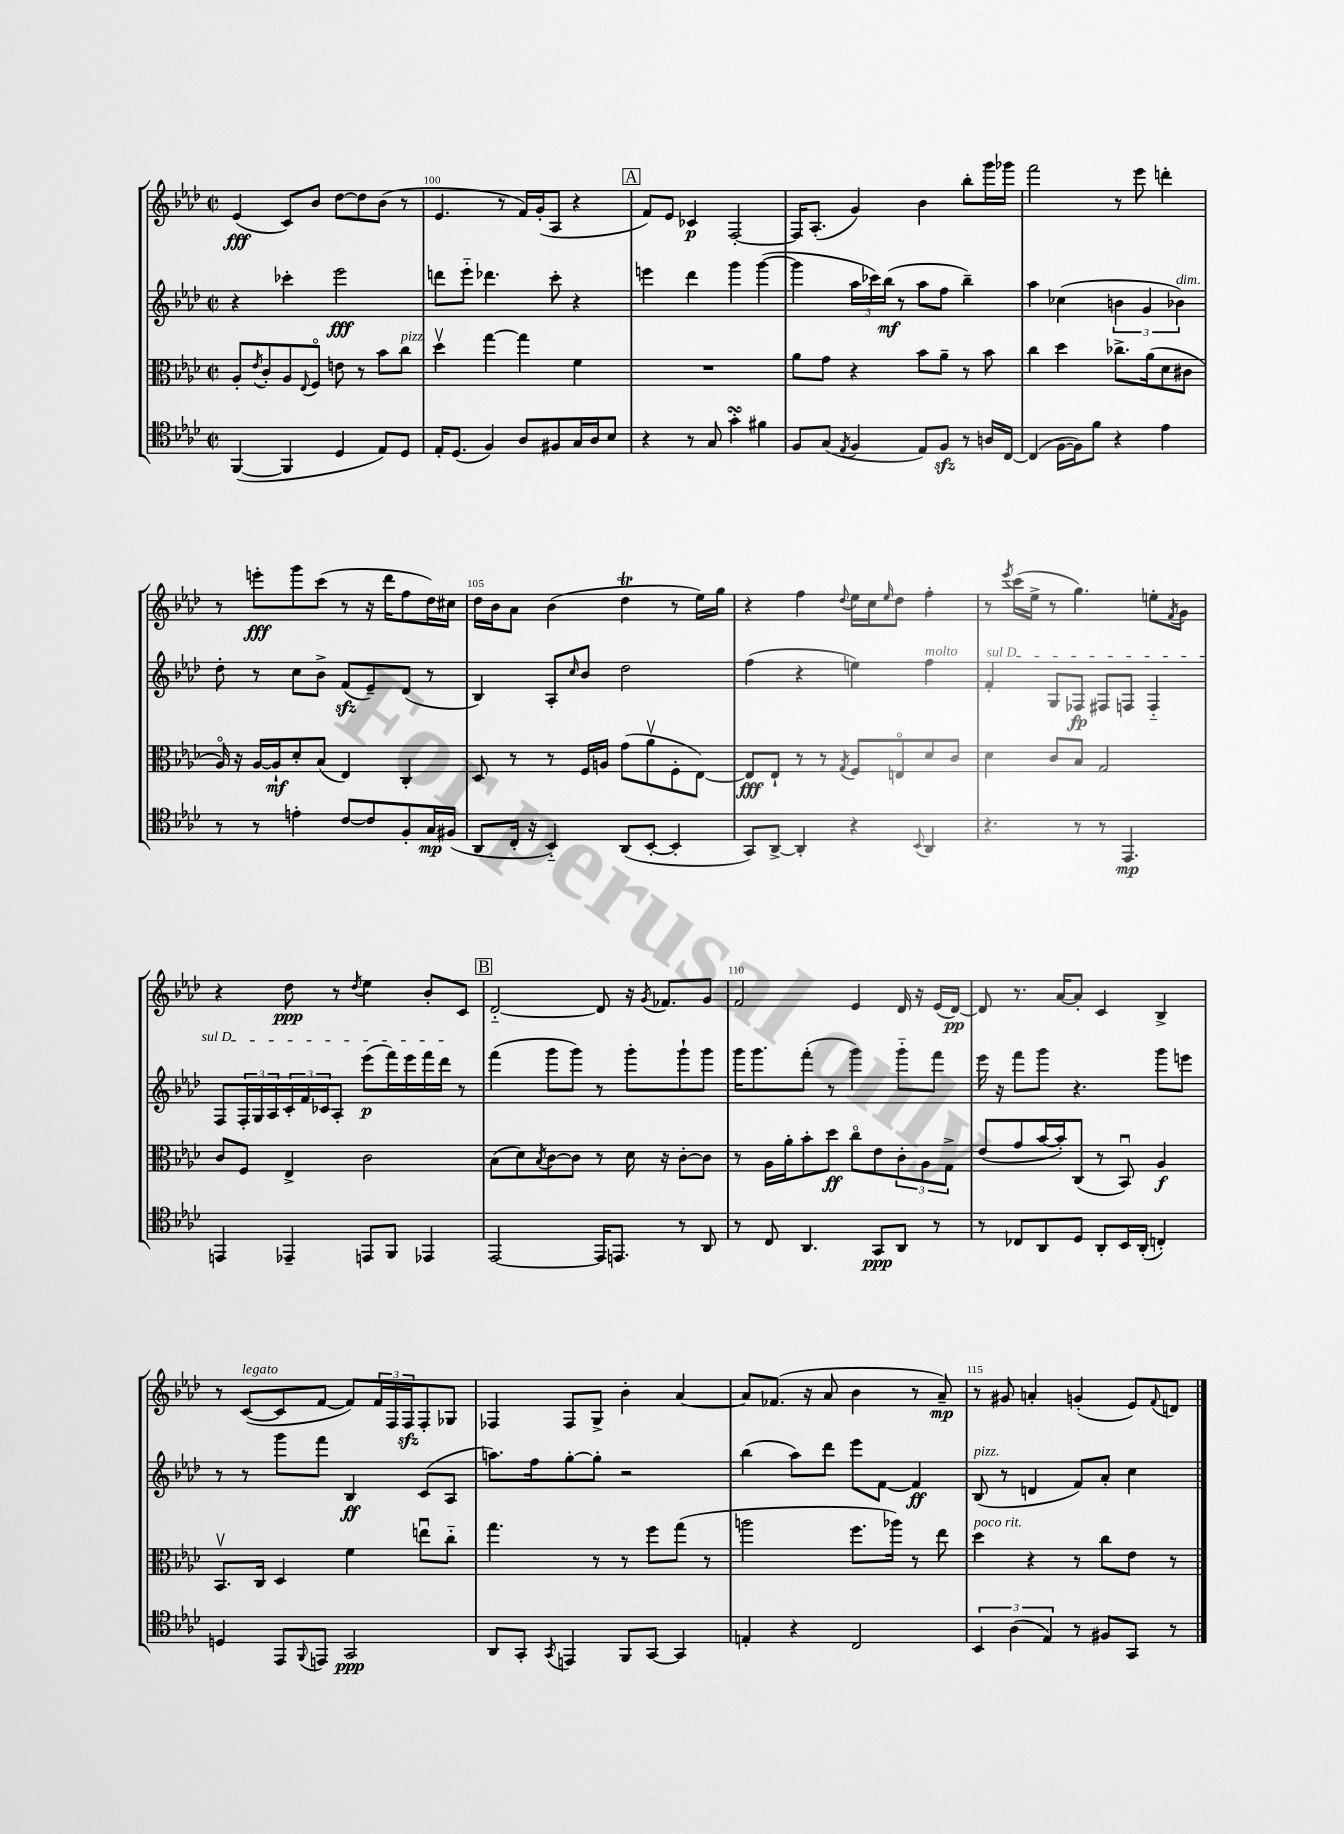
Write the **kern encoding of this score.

**kern	**kern	**kern	**kern
*staff4	*staff3	*staff2	*staff1
*clefC4	*clefC3	*clefG2	*clefG2
*k[b-e-a-d-]	*k[b-e-a-d-]	*k[b-e-a-d-]	*k[b-e-a-d-]
*M2/2	*M2/2	*M2/2	*M2/2
*met(c|)	*met(c|)	*met(c|)	*met(c|)
([4FF/	8A-'/L	4r	(4e-/
.	8qe-/	.	.
.	8c'/	.	.
4FF/]	8A-/	4ccc-'\	8c/L)
.	8qqE-/	.	.
.	8Fo/J	.	8b-/J
4D-/	8e\	2eee-\	[8dd-\L
.	8r	.	8dd-\]
8E-/L)	8b-\L	.	(8b-\J
8D-/J	8cc\J	.	8r
=	=	=	=
16E-'/LK	4dd-v\	8ddd\L	4.e-/
(8.D-/J	.	.	.
.	.	8eee-'~\J	.
4F/)	[4gg\	4.ddd-\	.
.	.	.	8r
8A-/L	4gg\]	.	16f/LL)
.	.	.	(16g'/J
8F#/	.	8ccc'\	8A-/J
16G/L	4f\	4r	4r
16A-/J	.	.	.
8B-/J	.	.	.
=	=	=	=
4r	1r	4eee\	8f/L)
.	.	.	8e-/J
8r	.	4ddd-\	4c-/
8G/	.	.	.
4g'\	.	4ggg\	[2F'/
4f#\	.	([4ggg\	.
=	=	=	=
8F/L	8a-\L	4ggg\]	16F/]LK
.	.	.	(8.A-'/J
(8G/J	8g\J	.	.
8qE-/	.	.	.
4F/	4r	24aa-\LL	4g/)
.	.	24ccc-\)	.
.	.	(24bb-\JJ	.
.	.	8r	.
8E-/L)	8b-\L	8aa-\L	4b-\
8F/J	8a-~\J	8ff\J	.
8r	8r	4bb-~\)	8bb-'\L
16A/LL	8b-\	.	16ggg\L
[16C/JJ	.	.	16ggg-\JJ
=	=	=	=
(4C/]	4cc\	4aa-\	2fff\
[16F\LL	4dd-\	(4cc-\	.
16F\]J)	.	.	.
8f\J	.	.	.
4r	8.cc-^\L	6b\	8r
.	.	.	8eee-\
.	.	6g/	.
.	(16a-\k	.	.
4e-\	8d-\	.	4ddd'\
.	.	6b-\)	.
.	8c#\J	.	.
=	=	=	=
8r	16A-o/)	8dd-'\	8r
.	16r	.	.
8r	[16A-/LL	8r	8eee'\L
.	16A-`/]J	.	.
4e'\	8d-'/	8cc\L	8ggg\
.	(8B-/J	8b-^\J	(8ccc\J
[8c/L	4E-/)	(8f/L	8r
8c/]	.	8e-~/)	16r
.	.	.	16ddd-\LK
8F'/	4C'/	(8d-/J	8ff\
16G/L	.	8r	16dd-\L)
(16F#/JJ	.	.	16cc#\JJ
=	=	=	=
8AA-/L	8D-/	4B-/)	16dd-\LL
.	.	.	16b-\J
16C'/Jk	8r	.	8a-\J
16r	.	.	.
4BB-'~/)	8r	8A-'/L	(4b-\
.	.	16qqcc/	.
.	16F/LL	8b-/J	.
.	16A/JJ	.	.
(8AA-/L	(8g\L	2dd-\	4dd-\
[8BB-'/J	8a-v\	.	.
4BB-'/]	8F'\	.	8r
.	[8E-\J)	.	16ee-\LL)
.	.	.	16gg\JJ
=	=	=	=
8GG/L)	8E-/]L	(4ff\	4r
[8AA-^/J	8E-`/J	.	.
4AA-'/]	8r	4r	4ff\
.	8r	.	.
.	8qG/	.	8qqdd-/
4r	8F/L	4ee\)	16ee-\LL
.	.	.	16cc\J
.	.	.	16qqee-/
.	8Eo/	.	8dd-\J
8qqBB-/	.	.	.
4AA-/	8d-/	4ff\	4ff'\
.	8c/J	.	.
=	=	=	=
4.r	4d-\	4f'/	8r
.	.	.	8qeee-/
.	.	.	(16ccc\LL
.	.	.	16ee-^\JJ
.	8c/L	8G/L	8r
8r	8B-/J	8F-/J	4.gg\)
8r	2G/	8F#/L	.
4.EE-/	.	8F/J	.
.	.	4F'~/	8ee'\L
.	.	.	8qf/
.	.	.	8g\J
=	=	=	=
4EE/	8c/L	8F/L	4r
.	8F/J	24F'/L	.
.	.	24G/	.
.	.	24A-/	.
4EE-~/	4E-^/	24c'/	8dd-\
.	.	24f/	.
.	.	24c-/J	.
.	.	8A-'/J	8r
.	.	.	8qdd-/
8EE/L	2c\	(8eee-\L	4ee-\
8FF/J	.	16fff\L)	.
.	.	16eee-\	.
4EE-/	.	16fff\	8b-'/L
.	.	16ddd-\JJ	.
.	.	8r	8c/J
=	=	=	=
[2EE-/	(8B-\L	(4fff\	[2d-'~/
.	8d-\)	.	.
.	8qB-/	.	.
.	[8c\	8ggg\L	.
.	8c\]J	8ggg\J)	.
16EE-/]LK	8r	8r	8d-/]
8.EE/J	.	.	.
.	16d-\	8ggg'\L	16r
.	.	.	8qg/
.	16r	.	8.f-/L
8r	[8c'\L	8ggg`\	.
8AA-/	8c\]J	8ggg\J	8g/J
=	=	=	=
8r	8r	16ggg\LK	2f/
.	.	8.ggg\	.
8C/	16A-\LL	.	.
.	16a-'\J	.	.
4.AA-/	8b-'\	(8fff'\J	.
.	8dd-\J	8r	.
.	8cco\L	4ggg\)	4e-/
8GG/L	8e-\	.	.
8AA-/J	12c'\	8ggg'~\L	16d-/
.	.	.	16r
.	12A-\	.	.
8r	.	8fff\J	(16e-/LL
.	12G^\J	.	.
.	.	.	[16d-/JJ)
=	=	=	=
8r	(8e-/L	16eee-\	8d-/]
.	.	16r	.
8C-/L	8g/	8fff\L	8.r
8AA-/	[16b-/L	8ggg\J	.
.	16b-'/]J)	.	[16a-/LK
8D-/J	(8C/J	4.r	8a-'/]J
8AA-'/L	8r	.	4c/
16BB-/L	8BB-u/)	.	.
(16AA-'/JJ	.	.	.
4C'/)	4A-/	8ggg\L	4B-^/
.	.	8eee\J	.
=	=	=	=
4D/	8.BB-v/L	8r	8r
.	.	8r	([8c/L
.	16C/Jk	.	.
8EE-/L	4D-/	8ggg\L	8c/]
8qqFF/	.	.	.
8EE/J	.	8fff\J	[8f/J
2GG/	4f\	4B-/	8f/]L)
.	.	.	24f/L
.	.	.	24F/
.	.	.	24F/J
.	8eeu\L	(8c/L	8F'/
.	8cc'~\J	8A-/J	8G-/J
=	=	=	=
8AA-/L	4.gg\	8.aa\L)	4F-/
8GG'/J	.	.	.
.	.	16ff\k	.
8qGG/	.	.	.
4EE/	.	[8gg'\	8F-/L
.	8r	8gg'\]J	8G^/J
8FF/L	8r	2r	4b-'\
[8GG/J	8ff\L	.	.
4GG/]	(8gg\J	.	[4a-/
.	8r	.	.
=	=	=	=
4E'/	2aa\	(4bb-\	8a-/]L
.	.	.	(8.f-/J
4r	.	8aa-\L)	.
.	.	.	16r
.	.	8ddd-\J	8a-/
2C/	8.ff\L	8eee-\L	4b-\
.	.	[8f\J	.
.	16aa-\Jk)	.	.
.	8r	4f/]	8r
.	8ee-\	.	8a-~/)
=	=	=	=
6BB-/	4dd-\	(8B-/	8r
.	.	8r	8g#/
(6A-\	.	.	.
.	4r	4d/	4a'/
6E-/)	.	.	.
8r	8r	8f/L)	(4g'/
8F#/L	8cc\L	8a-'/J	.
8GG/J	8e-\J	4cc\	8e-/L)
.	.	.	8qqf/
8r	8r	.	8d/J
==	==	==	==
*-	*-	*-	*-
